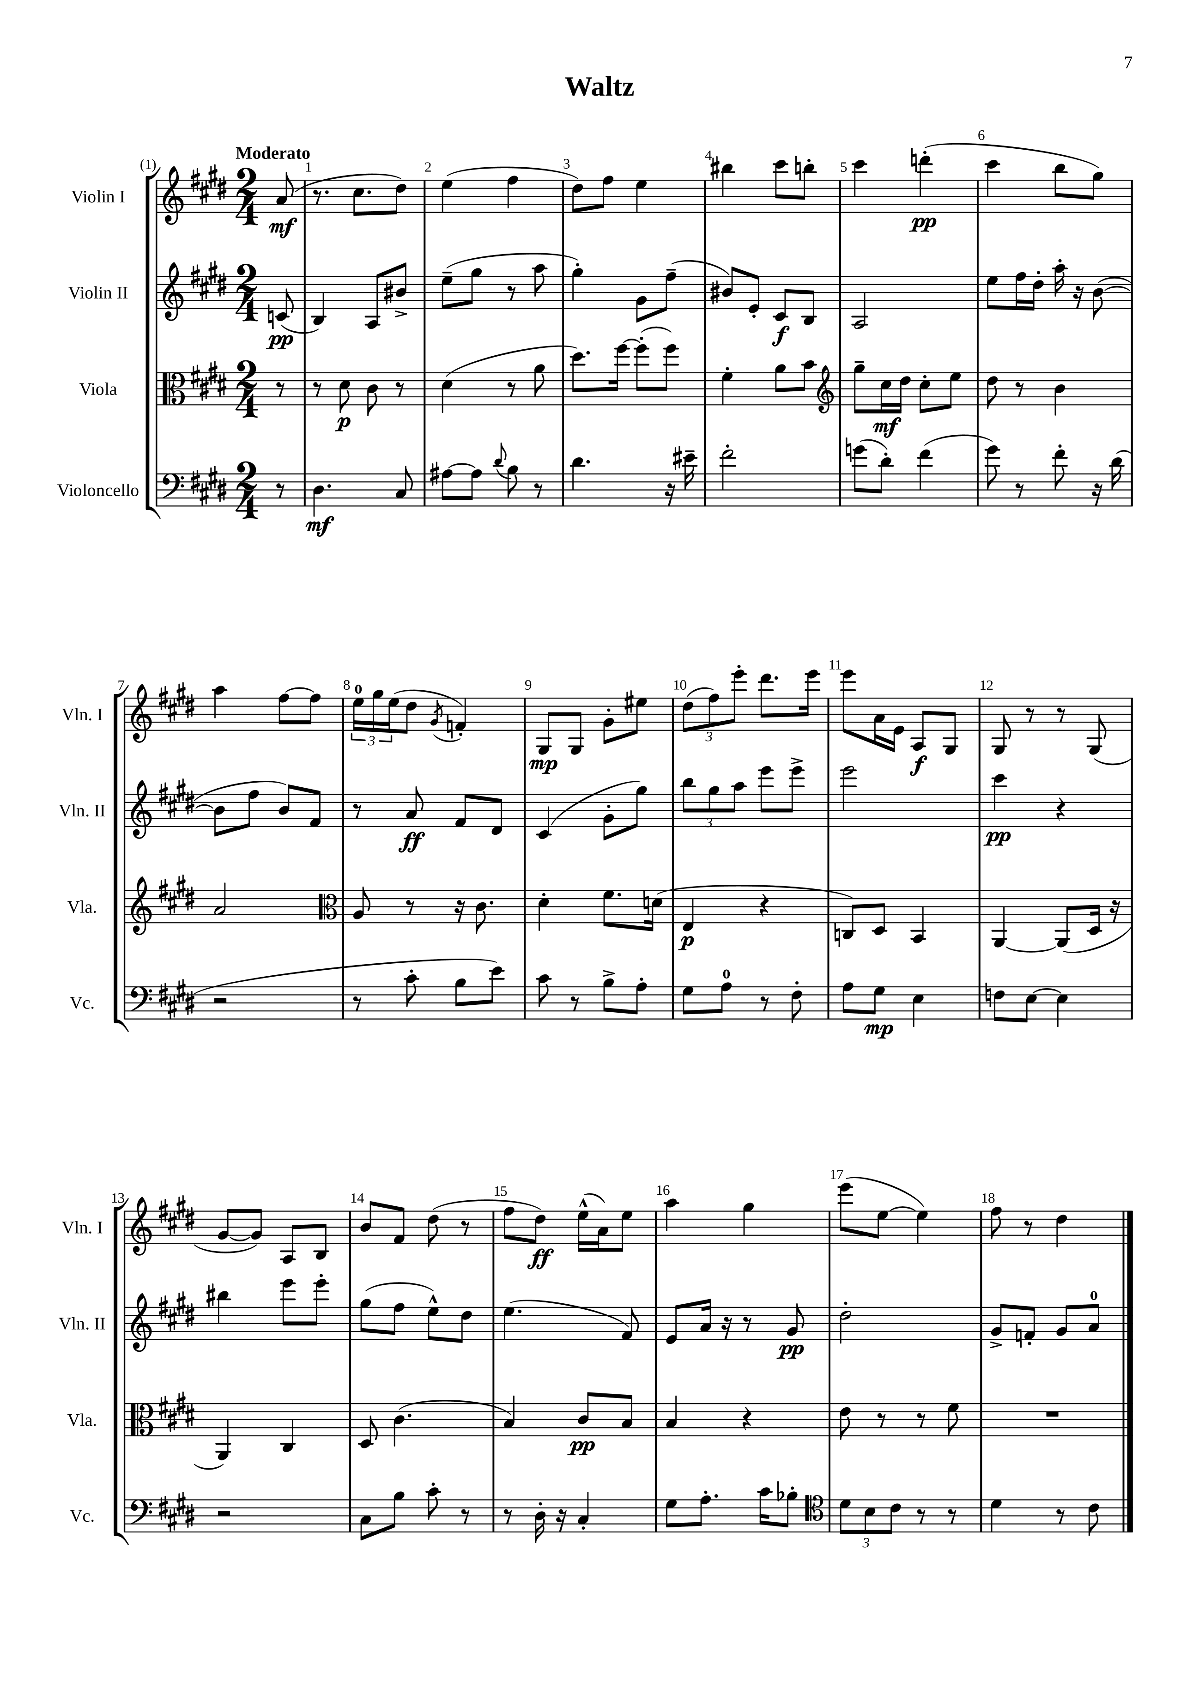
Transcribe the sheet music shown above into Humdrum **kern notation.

**kern	**dynam	**kern	**dynam	**kern	**dynam	**kern	**dynam
*part4	*part4	*part3	*part3	*part2	*part2	*part1	*part1
*staff4	*staff4	*staff3	*staff3	*staff2	*staff2	*staff1	*staff1
*I"Violoncello	*	*I"Viola	*	*I"Violin II	*	*I"Violin I	*
*I'Vc.	*	*I'Vla.	*	*I'Vln. II	*	*I'Vln. I	*
*clefF4	*	*clefC3	*	*clefG2	*	*clefG2	*
*k[f#c#g#d#]	*	*k[f#c#g#d#]	*	*k[f#c#g#d#]	*	*k[f#c#g#d#]	*
*M2/4	*	*M2/4	*	*M2/4	*	*M2/4	*
=	=	=	=	=	=	=	=
!	!	!	!	!	!	!LO:TX:a:B:t=Moderato	!
8r	.	8r	.	(8cn/	pp	(8a/	mf
=1	=1	=1	=1	=1	=1	=1	=1
4.D#\	mf	8r	.	4B/)	.	8.r	.
.	.	8d#\	p	.	.	.	.
.	.	.	.	.	.	8.cc#\L	.
.	.	8c#\	.	8A/L	.	.	.
8C#/	.	8r	.	8b#X^/J	.	8dd#\J)	.
=2	=2	=2	=2	=2	=2	=2	=2
[8A#X\L	.	(4d#\	.	(8ee~\L	.	(4ee\	.
8A#\J]	.	.	.	8gg#\J	.	.	.
8qqd#/	.	.	.	.	.	.	.
8B\	.	8r	.	8r	.	4ff#\	.
8r	.	8a\	.	8aa\	.	.	.
=3	=3	=3	=3	=3	=3	=3	=3
4.d#\	.	8.dd#\L)	.	4gg#'\)	.	8dd#\L)	.
.	.	.	.	.	.	8ff#\J	.
.	.	[16ff#\Jk	.	.	.	.	.
.	.	(8ff#'\L]	.	8g#\L	.	4ee\	.
16r	.	8ff#\J)	.	(8ff#~\J	.	.	.
16e#X~\	.	.	.	.	.	.	.
=4	=4	=4	=4	=4	=4	=4	=4
2f#'\	.	4f#'\	.	8b#X/L)	.	4bb#X\	.
.	.	.	.	8e'/J	.	.	.
.	.	8a\L	.	8c#/L	f	8ccc#\L	.
.	.	8b\J	.	8B/J	.	8bbn'\J	.
=5	=5	=5	=5	=5	=5	=5	=5
*	*	*clefG2	*	*	*	*	*
(8gn\L	.	8gg#~\L	.	2A/	.	4ccc#\	.
8d#'\J)	.	16cc#\L	mf	.	.	.	.
.	.	16dd#\JJ	.	.	.	.	.
(4f#\	.	8cc#'\L	.	.	.	(4dddn'\	pp
.	.	8ee\J	.	.	.	.	.
=6	=6	=6	=6	=6	=6	=6	=6
8g#\)	.	8dd#\	.	8ee\L	.	4ccc#\	.
8r	.	8r	.	16ff#\L	.	.	.
.	.	.	.	16dd#'\JJ	.	.	.
8f#'\	.	4b\	.	16aa'\	.	8bb\L	.
.	.	.	.	16r	.	.	.
16r	.	.	.	([8b\	.	8gg#\J)	.
(16d#\	.	.	.	.	.	.	.
!!LO:LB:g=z
=7	=7	=7	=7	=7	=7	=7	=7
2r	.	2a/	.	8b\L]	.	4aa\	.
.	.	.	.	8ff#\J	.	.	.
.	.	.	.	8b/L)	.	[8ff#\L	.
.	.	.	.	8f#/J	.	8ff#\J]	.
=8	=8	=8	=8	=8	=8	=8	=8
*	*	*clefC3	*	*	*	*	*
8r	.	8A/	.	8r	.	24ee\LL	.
.	.	.	.	.	.	24gg#\	.
.	.	.	.	.	.	(24ee\J	.
8c#'\	.	8r	.	8a/	ff	8dd#\J	.
.	.	.	.	.	.	8qg#/	.
8B\L	.	16r	.	8f#/L	.	4fn'/)	.
.	.	8.c#\	.	.	.	.	.
8e\J)	.	.	.	8d#/J	.	.	.
=9	=9	=9	=9	=9	=9	=9	=9
8c#\	.	4d#'\	.	(4c#/	.	8G#/L	mp
8r	.	.	.	.	.	8G#/J	.
8B^\L	.	8.f#\L	.	8g#'\L	.	8g#'\L	.
8A'\J	.	.	.	8gg#\J)	.	8ee#X\J	.
.	.	(16dn\Jk	.	.	.	.	.
=10	=10	=10	=10	=10	=10	=10	=10
8G#\L	.	4E/	p	12bb\L	.	(12dd#\L	.
.	.	.	.	12gg#\	.	12ff#\)	.
8A\J	.	.	.	.	.	.	.
.	.	.	.	12aa\J	.	12eee'\J	.
8r	.	4r	.	8eee\L	.	8.ddd#\L	.
8F#'\	.	.	.	8eee^\J	.	.	.
.	.	.	.	.	.	16eee\Jk	.
=11	=11	=11	=11	=11	=11	=11	=11
8A\L	.	8Cn/L)	.	2eee\	.	8eee\L	.
8G#\J	mp	8D#/J	.	.	.	16a\L	.
.	.	.	.	.	.	16e\JJ	.
4E\	.	4BB/	.	.	.	8A/L	f
.	.	.	.	.	.	8G#/J	.
=12	=12	=12	=12	=12	=12	=12	=12
8Fn\L	.	[4AA/	.	4ccc#\	pp	8G#/	.
[8E\J	.	.	.	.	.	8r	.
4E\]	.	(8AA/L]	.	4r	.	8r	.
.	.	16D#/Jk	.	.	.	(8G#/	.
.	.	16r	.	.	.	.	.
!!LO:LB:g=z
=13	=13	=13	=13	=13	=13	=13	=13
2r	.	4AA/)	.	4bb#X\	.	[8g#/L	.
.	.	.	.	.	.	8g#/J])	.
.	.	4C#/	.	8eee\L	.	8A/L	.
.	.	.	.	8eee'\J	.	8B/J	.
=14	=14	=14	=14	=14	=14	=14	=14
8C#\L	.	8D#/	.	(8gg#\L	.	8b/L	.
8B\J	.	(4.c#\	.	8ff#\J	.	8f#/J	.
8c#'\	.	.	.	8ee^^\L)	.	(8dd#\	.
8r	.	.	.	8dd#\J	.	8r	.
=15	=15	=15	=15	=15	=15	=15	=15
8r	.	4B/)	.	(4.ee\	.	8ff#\L	.
16D#'\	.	.	.	.	.	8dd#\J)	ff
16r	.	.	.	.	.	.	.
4C#'/	.	8c#/L	pp	.	.	(16ee^^\LL	.
.	.	.	.	.	.	16a\J)	.
.	.	8B/J	.	8f#/)	.	8ee\J	.
=16	=16	=16	=16	=16	=16	=16	=16
8G#\L	.	4B/	.	8e/L	.	4aa\	.
8.A'\J	.	.	.	16a/Jk	.	.	.
.	.	.	.	16r	.	.	.
.	.	4r	.	8r	.	4gg#\	.
16c#\KL	.	.	.	.	.	.	.
8B-X'\J	.	.	.	8g#/	pp	.	.
=17	=17	=17	=17	=17	=17	=17	=17
*clefC4	*	*	*	*	*	*	*
12d#\L	.	8e\	.	2dd#'\	.	(8eee\L	.
12B\	.	.	.	.	.	.	.
.	.	8r	.	.	.	[8ee\J	.
12c#\J	.	.	.	.	.	.	.
8r	.	8r	.	.	.	4ee\])	.
8r	.	8f#\	.	.	.	.	.
=18	=18	=18	=18	=18	=18	=18	=18
4d#\	.	2r	.	8g#^/L	.	8ff#\	.
.	.	.	.	8fn'/J	.	8r	.
8r	.	.	.	8g#/L	.	4dd#\	.
8c#\	.	.	.	8a/J	.	.	.
==	==	==	==	==	==	==	==
*-	*-	*-	*-	*-	*-	*-	*-
